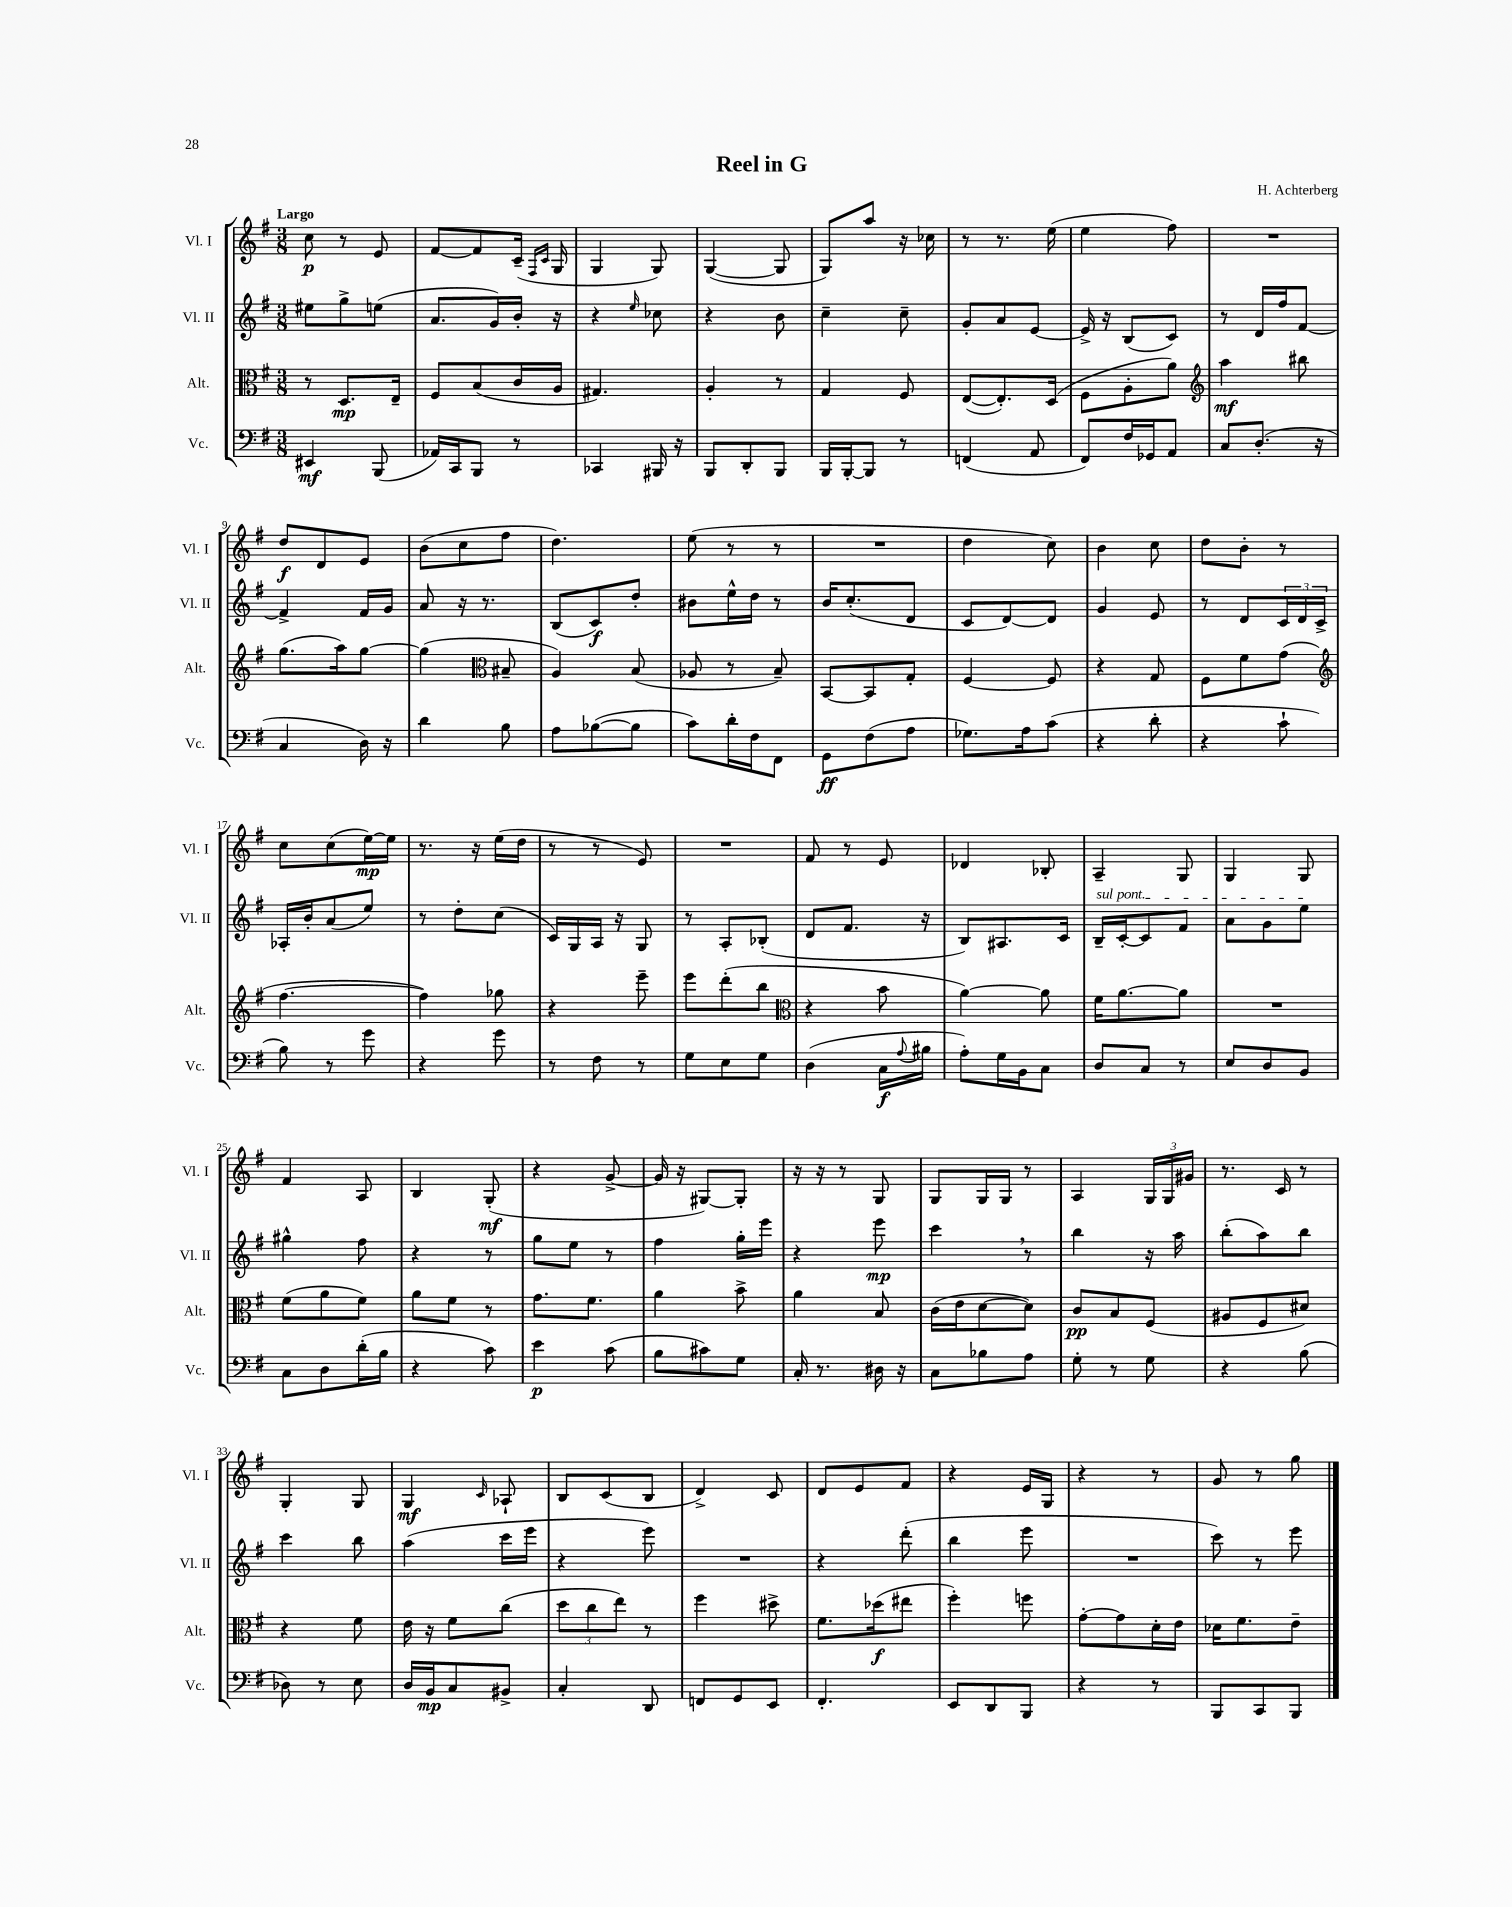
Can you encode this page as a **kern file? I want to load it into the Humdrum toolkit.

**kern	**kern	**kern	**kern
*staff4	*staff3	*staff2	*staff1
*clefF4	*clefC3	*clefG2	*clefG2
*k[f#]	*k[f#]	*k[f#]	*k[f#]
*M3/8	*M3/8	*M3/8	*M3/8
4EE#	8r	8ee#	8cc
.	8.D	8gg^	8r
(8BBB	.	(8ee	8e
.	16E~	.	.
=	=	=	=
16AA-)	8F#	8.a	[8f#
16CC	.	.	.
8BBB	(8B	.	8f#]
.	.	16g)	.
8r	16c	16b'	(16c~
.	.	.	16qqF#
.	.	.	16qqc
.	16A	16r	16G
=	=	=	=
4CC-	4.G#)	4r	4G
.	.	16qqee	.
16BBB#	.	8cc-	8G)
16r	.	.	.
=	=	=	=
8BBB	4A'	4r	([4G
8DD'	.	.	.
8BBB	8r	8b	8G]
=	=	=	=
16BBB	4G	4cc~	8G)
[16BBB'	.	.	.
8BBB]	.	.	8aa
8r	8F#	8cc~	16r
.	.	.	16cc-
=	=	=	=
(4FF	([8E	8g'	8r
.	8.E'])	8a	8.r
8AA	.	[8e	.
.	(16D	.	(16ee
=	=	=	=
8FF#)	8F#	16e^]	4ee
.	.	16r	.
16F#	8A'	(8B	.
16GG-	.	.	.
8AA	8a)	8c)	8ff#)
=	=	=	=
*	*clefG2	*	*
8C	4aa	8r	4.r
(8.D'	.	16d	.
.	.	16ff#	.
.	8bb#	[8f#	.
16r	.	.	.
=	=	=	=
4C	(8.gg	4f#^]	8dd
.	.	.	8d
.	16aa)	.	.
16D)	[8gg	16f#	8e
16r	.	16g	.
=	=	=	=
4d	(4gg]	8a	(8b
.	.	16r	8cc
.	.	8.r	.
*	*clefC3	*	*
8B	8B#~	.	8ff#
=	=	=	=
8A	4A)	(8B	4.dd)
([8B-	.	8c)	.
8B-]	(8B	8dd'	.
=	=	=	=
8c)	8A-	8b#	(8ee
16d'	8r	16ee^^	8r
16F#	.	16dd	.
8FF#	8B~)	8r	8r
=	=	=	=
8GG	[8BB	16b	4.r
.	.	(8.cc'	.
(8F#	8BB]	.	.
8A	8G'	8d	.
=	=	=	=
8.G-)	[4F#	8c	4dd
.	.	[8d)	.
16A	.	.	.
(8c	8F#]	8d]	8cc)
=	=	=	=
4r	4r	4g	4b
8d'	8G	8e	8cc
=	=	=	=
4r	8F#	8r	8dd
.	8f#	8d	8b'
8c`	(8g	24c	8r
.	.	24d	.
.	.	24c^	.
=	=	=	=
*	*clefG2	*	*
8B)	[4.ff#	16A-'	8cc
.	.	16b'	.
8r	.	(8a	(8cc
8g	.	8ee)	[16ee)
.	.	.	16ee]
=	=	=	=
4r	4ff#])	8r	8.r
.	.	8dd'	.
.	.	.	16r
8g	8gg-	(8cc	(16ee
.	.	.	16dd
=	=	=	=
8r	4r	16c)	8r
.	.	16G	.
8F#	.	16A	8r
.	.	16r	.
8r	8eee~	8G	8e)
=	=	=	=
8G	8eee	8r	4.r
8E	(8ddd'	8A'	.
8G	8bb	(8B-'	.
=	=	=	=
*	*clefC3	*	*
(4D	4r	8d	8f#
.	.	8.f#	8r
16C	8b	.	8e
8qqA	.	.	.
16B#	.	16r	.
=	=	=	=
8A')	[4a)	8B)	4d-
16G	.	8.A#	.
16BB	.	.	.
8C	8a]	.	8B-'
.	.	16c	.
=	=	=	=
8D	16f#	16B~	4A~
.	[8.a	[16c'	.
8C	.	8c]	.
8r	8a]	8f#	8G
=	=	=	=
8E	4.r	8a	4G
8D	.	8g	.
8BB	.	8ee	8G
=	=	=	=
8C	(8f#	4gg#^^	4f#
8D	8a	.	.
(16d'	8f#)	8ff#	8A
16B	.	.	.
=	=	=	=
4r	8a	4r	4B
.	8f#	.	.
8c)	8r	8r	(8G'
=	=	=	=
4e	8.g	8gg	4r
.	.	8ee	.
.	8.f#	.	.
(8c	.	8r	[8g^
=	=	=	=
8B	4a	4ff#	16g]
.	.	.	16r
8c#)	.	.	[8G#)
8G	8b^	16gg'	8G#']
.	.	16eee	.
=	=	=	=
16C'	4a	4r	16r
8.r	.	.	16r
.	.	.	8r
16D#	8B	8eee	8G
16r	.	.	.
=	=	=	=
8C	(16c	4ccc	8G
.	16e	.	.
8B-	[8d	.	16G
.	.	.	16G
8A	8d])	8r	8r
=	=	=	=
8G'	8c	4bb	4A
8r	8B	.	.
8G	(8F#	16r	24G
.	.	.	24G
.	.	16aa	.
.	.	.	24g#
=	=	=	=
4r	8A#	(8bb'	8.r
.	8F#	8aa)	.
.	.	.	16c
(8B	8d#)	8bb	8r
=	=	=	=
8D-)	4r	4ccc	4G'
8r	.	.	.
8E	8f#	8bb	8G
=	=	=	=
16D	16e	(4aa	4G
16BB	16r	.	.
8C	8f#	.	.
.	.	.	16qqc
8BB#^	(8cc	16ccc	8A-`
.	.	16eee	.
=	=	=	=
4C'	12dd	4r	8B
.	12cc	.	.
.	.	.	(8c
.	12ee)	.	.
8DD	8r	8eee)	8B
=	=	=	=
8FF	4ff#	4.r	4d^)
8GG	.	.	.
8EE	8dd#^	.	8c
=	=	=	=
4.FF#'	8.f#	4r	8d
.	.	.	8e
.	(16dd-	.	.
.	8ee#	(8ddd'	8f#
=	=	=	=
8EE	4ff#')	4bb	4r
8DD	.	.	.
8BBB	8ff	8eee	16e
.	.	.	16G
=	=	=	=
4r	[8g'	4.r	4r
.	8g]	.	.
8r	16d'	.	8r
.	16e	.	.
=	=	=	=
8BBB	16d-	8ccc)	8g
.	8.f#	.	.
8CC	.	8r	8r
8BBB	8e~	8eee	8gg
==	==	==	==
*-	*-	*-	*-
